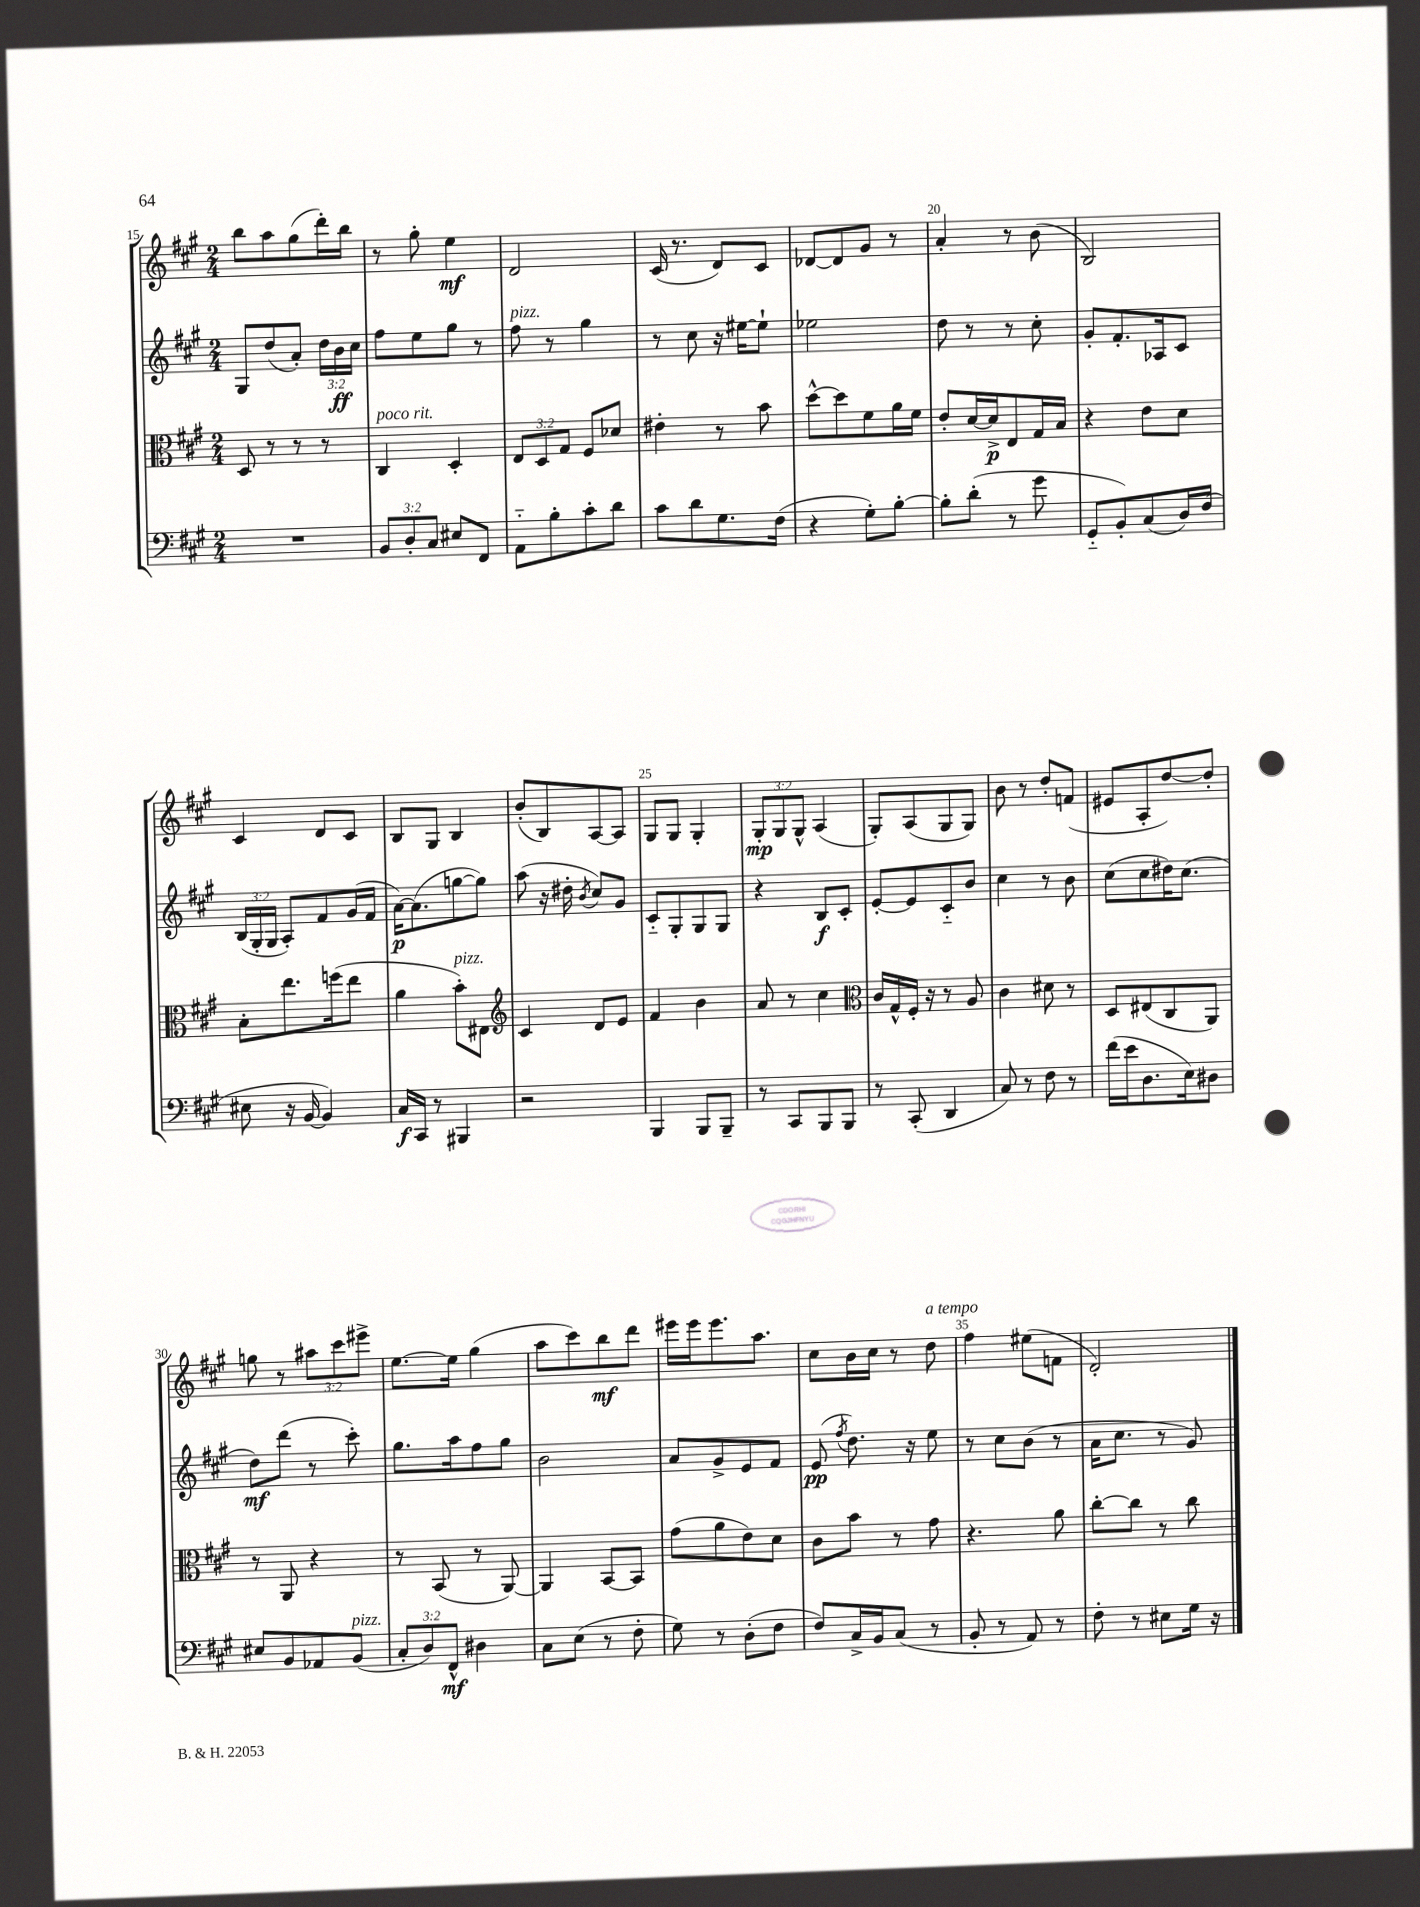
<<
\new StaffGroup <<
\new Staff = "s0" {
    \clef treble \key a \major \numericTimeSignature \time 2/4 \override Staff.TupletNumber.text = #tuplet-number::calc-fraction-text
    \autoBeamOff b''8[ a''8 gis''8( d'''16-.) b''16] |
    r8 gis''8-. e''4\mf |
    d'2 |
    cis'16( r8. d'8[) cis'8] |
    des'8[~ des'8 gis'8] r8 |
    a'4-. r8 b'8( |
    b2) |
    cis'4 d'8[ cis'8] |
    b8[ gis8] b4 |
    b'8[-.( b8) a8~ a8] |
    gis8[ gis8] gis4-. |
    \tuplet 3/2 { gis8[-.\mp gis8 gis8]-^ } a4( |
    gis8[-.) a8( gis8 gis8]) |
    b'8 r8 d''8[-. f'8]( |
    eis'8[ a8-. d''8~) d''8]-. |
    g''8 r8 \tuplet 3/2 { ais''8[ cis'''8 eis'''8]-> } |
    e''8.[~ e''16] gis''4( |
    a''8[ cis'''8) b''8\mf d'''8] |
    eis'''16[ eis'''16 eis'''8. a''8.] |
    cis''8[ b'16 cis''16] r8 d''8^\markup { \italic "a tempo" } |
    fis''4 eis''8[( f'8] |
    d'2-.) \bar "|." |
}
\new Staff = "s1" {
    \clef treble \key a \major \numericTimeSignature \time 2/4 \override Staff.TupletNumber.text = #tuplet-number::calc-fraction-text
    \autoBeamOff gis8[ d''8( a'8]-.) \tuplet 3/2 { d''16[ b'16\ff cis''16] } |
    fis''8[ e''8 gis''8] r8 |
    fis''8^\markup { \italic "pizz." } r8 gis''4 |
    r8 cis''8 r16 eis''16[~ eis''8]-! |
    ees''2 |
    d''8 r8 r8 cis''8-. |
    gis'8[-. fis'8.-. aes16 cis'8] |
    \tuplet 3/2 { b16[( gis16-. gis16] } a8[-.) fis'8 gis'16( fis'16] |
    a'16[~\p) a'8.( g''8~ g''8]) |
    a''8( r16 dis''16-. \acciaccatura { b'8 } cis''8[) gis'8] |
    cis'8[-_ gis8-. gis8 gis8] |
    r4 b8[\f cis'8]-. |
    e'8[~-. e'8 cis'8-_ b'8] |
    cis''4 r8 b'8 |
    cis''8[( cis''8 dis''16) cis''8.]( |
    d''8[\mf) d'''8]( r8 cis'''8-.) |
    gis''8.[ a''16 fis''8 gis''8] |
    b'2 |
    a'8[ gis'8-> e'8 fis'8] |
    e'8\pp( \acciaccatura { fis''8 } d''8.) r16 e''8 |
    r8 cis''8[ b'8]( r8 |
    a'16[ cis''8.] r8 gis'8) \bar "|." |
}
\new Staff = "s2" {
    \clef alto \key a \major \numericTimeSignature \time 2/4 \override Staff.TupletNumber.text = #tuplet-number::calc-fraction-text
    \autoBeamOff d8 r8 r8 r8 |
    cis4^\markup { \italic "poco rit." } d4-. |
    \tuplet 3/2 { e8[ d8 gis8] } fis8[ des'8] |
    eis'4-. r8 b'8 |
    d''8[~-^ d''8 fis'8 a'16 fis'16] |
    e'8[-. d'16~ d'16->\p e8 gis16 b16] |
    r4 e'8[ d'8] |
    b8[-. e''8. f''16( e''8] |
    a'4 b'8[-.^\markup { \italic "pizz." }) eis8] |
    \clef treble cis'4 d'8[ e'8] |
    fis'4 b'4 |
    a'8 r8 cis''4 |
    \clef alto cis'16[ gis16-^ fis16]-. r16 r8 a8 |
    cis'4 dis'8 r8 |
    d8[ eis8( cis8 a,8]) |
    r8 a,8 r4 |
    r8 b,8( r8 a,8~) |
    a,4 b,8[~ b,8] |
    gis'8[( a'8 e'8) d'8] |
    cis'8[ b'8] r8 gis'8 |
    r4. a'8 |
    cis''8[~-. cis''8] r8 cis''8 \bar "|." |
}
\new Staff = "s3" {
    \clef bass \key a \major \numericTimeSignature \time 2/4 \override Staff.TupletNumber.text = #tuplet-number::calc-fraction-text
    \autoBeamOff R2 |
    \tuplet 3/2 { b,8[ d8-. cis8] } eis8[ fis,8] |
    a,8[-_ b8-. cis'8-. d'8] |
    cis'8[ d'8 gis8. fis16]( |
    r4 gis8[-.) b8]~-. |
    b8[-. d'8]-.( r8 gis'8 |
    gis,8[-_ b,8-.) cis8( d16) fis16]( |
    eis8 r16 b,16~ b,4) |
    cis16[\f cis,16] r8 bis,,4 |
    r2 |
    b,,4 b,,8[ b,,8]-- |
    r8 cis,8[ b,,8 b,,8] |
    r8 cis,8-.( d,4 |
    cis8) r8 fis8 r8 |
    fis'16[( e'16 d8. e16) dis8] |
    eis8[ b,8 aes,8 b,8]^\markup { \italic "pizz." }( |
    \tuplet 3/2 { cis8[-. d8) fis,8]-^\mf } dis4 |
    cis8[ e8]( r8 fis8-. |
    gis8) r8 d8[-.( fis8] |
    fis8[) cis16-> b,16 cis8]( r8 |
    b,8-. r8 a,8) r8 |
    fis8-. r8 eis8[ gis16] r16 \bar "|." |
}
>>
>>
\layout { \context { \Score currentBarNumber = #15 \override BarNumber.break-visibility = ##(#f #t #t) barNumberVisibility = #(every-nth-bar-number-visible 5) } }
